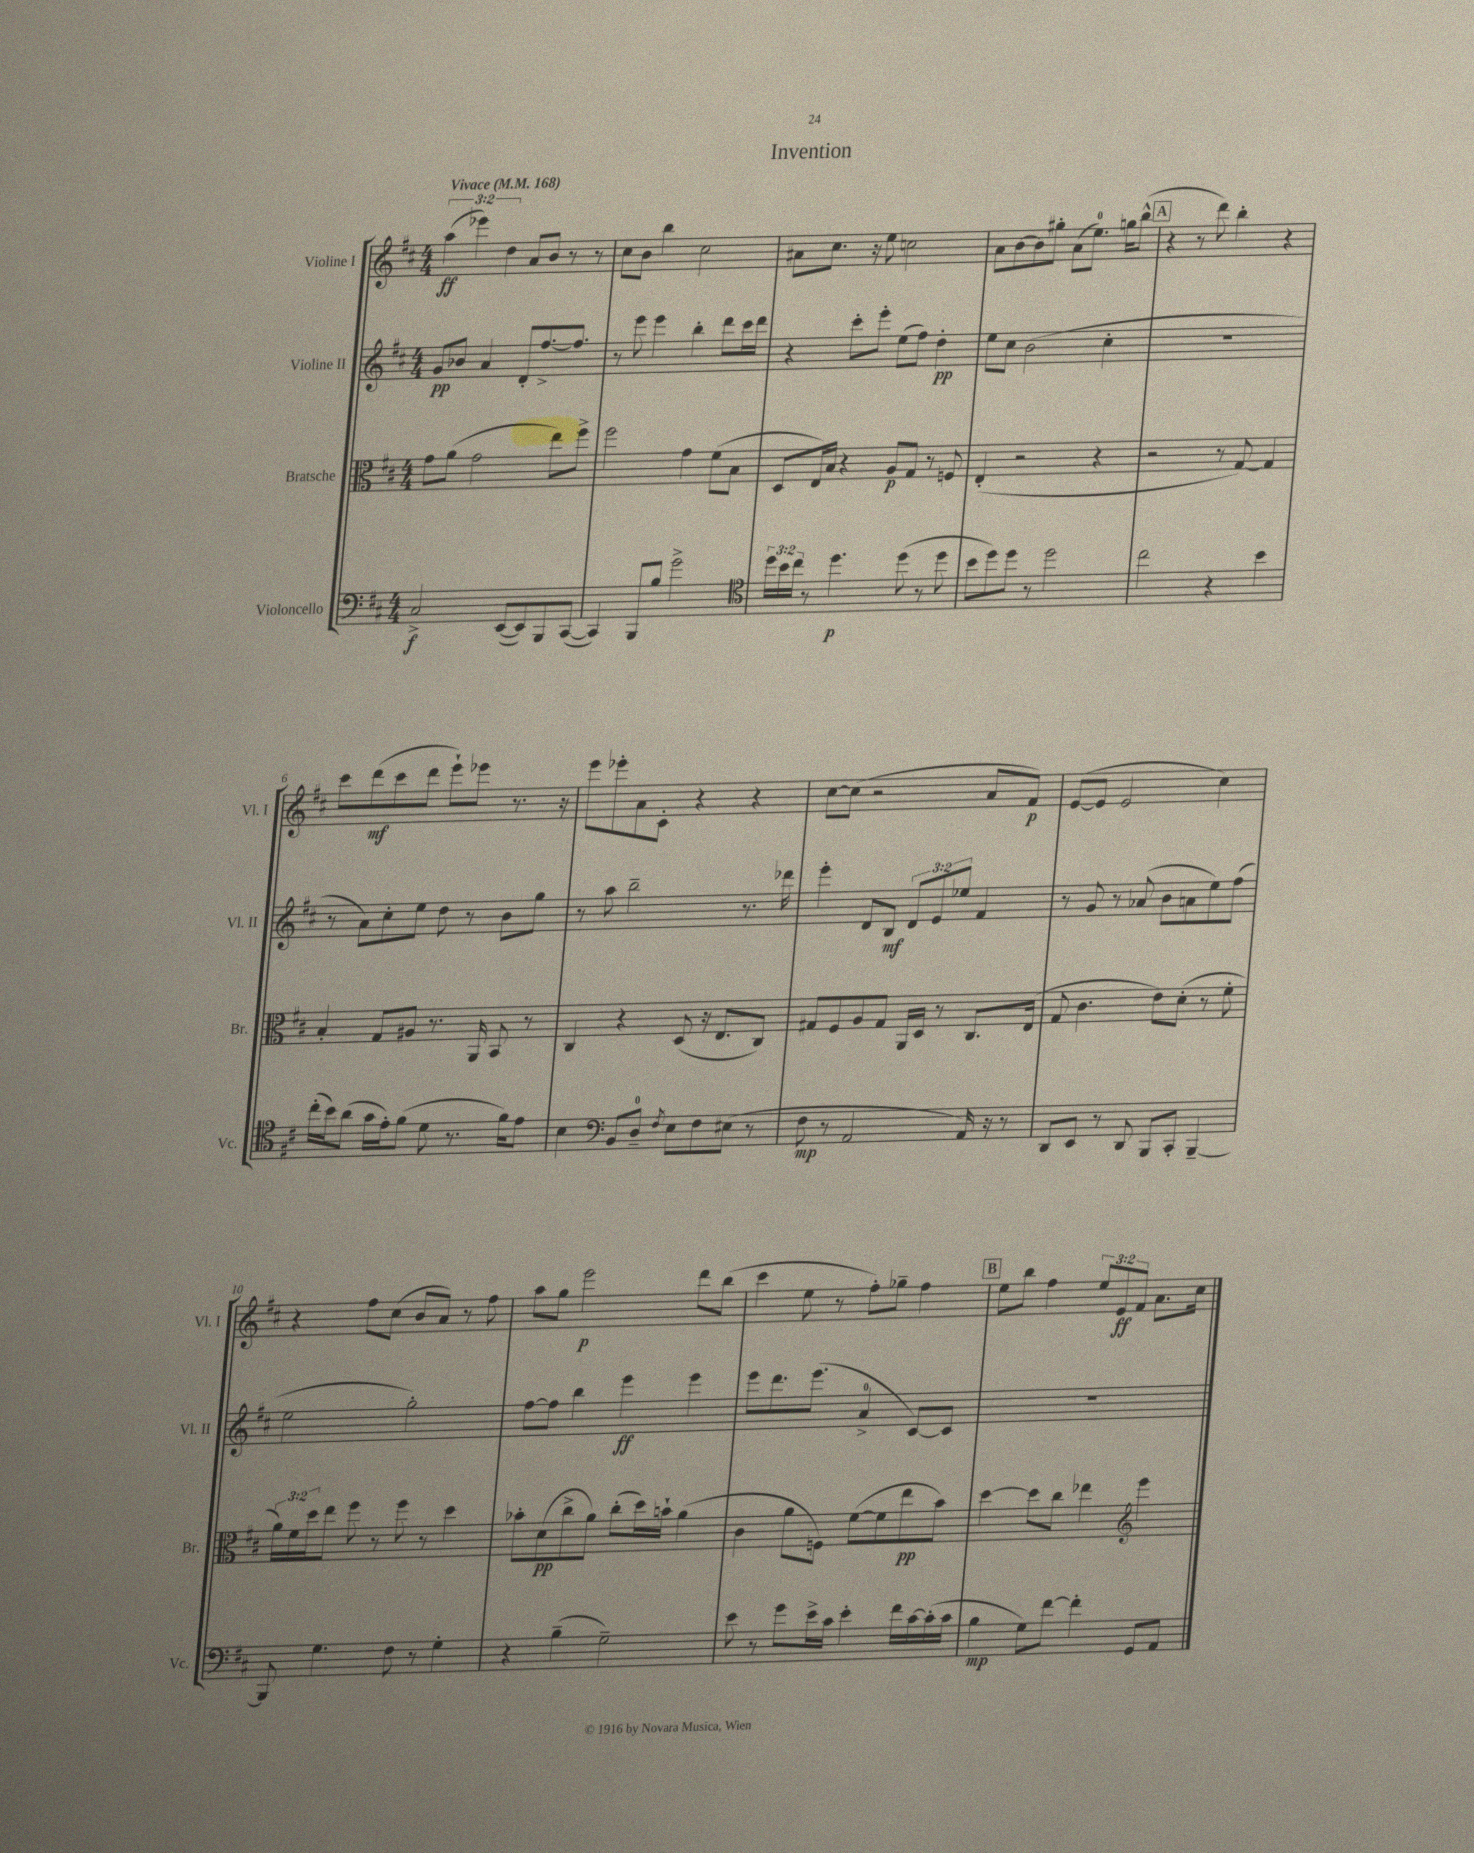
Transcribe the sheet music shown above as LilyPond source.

\header { title = "Invention" }
<<
\new StaffGroup <<
\new Staff = "s0" \with { instrumentName = "Violine I" shortInstrumentName = "Vl. I" } {
    \clef treble \key d \major \numericTimeSignature \time 4/4 \override Staff.TupletNumber.text = #tuplet-number::calc-fraction-text \tempo "Vivace" 4 = 168
    \tuplet 3/2 { a''4\ff( ees'''4) d''4 } a'8 b'8 r8 r8 |
    cis''8 b'8 b''4 cis''2 |
    ais'8 cis''8. r16 e''8 c''2 |
    a'8 b'8~ b'8 gis''8-. a'8( e''8.-0) g''16 b''8-^( |
    \mark \markup { \box "A" } r4 r8 d'''8) b''4-. r4 |
    cis'''8 d'''8\mf( cis'''8 d'''8 e'''8-!) ees'''8 r8. r16 |
    e'''8 ees'''8-. a'8 cis'8-. r4 r4 |
    cis''8~ cis''8( r2 a'8 fis'8\p) |
    e'8~( e'8 e'2 cis''4) |
    r4 fis''8 cis''8( b'8 a'8) r8 fis''8 |
    a''8 g''8 e'''2\p d'''8 b''8( |
    cis'''4 e''8 r8 fis''8-.) ges''8-- fis''4 |
    \mark \markup { \box "B" } e''8 b''8 fis''4 \tuplet 3/2 { e''8 e'8\ff fis'8 } a'8. cis''16 \bar "|." |
}
\new Staff = "s1" \with { instrumentName = "Violine II" shortInstrumentName = "Vl. II" } {
    \clef treble \key d \major \numericTimeSignature \time 4/4 \override Staff.TupletNumber.text = #tuplet-number::calc-fraction-text
    g'8\pp bes'8 a'4 d'8-. fis''8.~-> fis''8. |
    r8 e'''8 e'''4 b''4-. d'''8 cis'''16 d'''16 |
    r4 cis'''8-. e'''8-. e''8( fis''8) d''4-.\pp |
    e''8 cis''8 b'2( cis''4-. |
    \mark \markup { \box "A" } R1 |
    r8 a'8) cis''8-. e''8 d''8 r8 b'8 g''8 |
    r8 a''8 b''2-- r8. des'''16 |
    e'''4-. d'8 b8\mf \tuplet 3/2 { d'8 e'8 ees''8 } fis'4 |
    r8 g'8 r8 aes'8( b'8 a'8 e''8) fis''8( |
    e''2 g''2-.) |
    fis''8~ fis''8 b''4 e'''4\ff e'''4 |
    e'''8 d'''8. e'''8.( a'4-0-> cis'8~) cis'8 |
    \mark \markup { \box "B" } R1 \bar "|." |
}
\new Staff = "s2" \with { instrumentName = "Bratsche" shortInstrumentName = "Br." } {
    \clef alto \key d \major \numericTimeSignature \time 4/4 \override Staff.TupletNumber.text = #tuplet-number::calc-fraction-text
    g'8 a'8( g'2 e''8) fis''8-> |
    fis''2 g'4 fis'8( b8 |
    d8 e16) b16 r4 a8\p g8 r8 f8 |
    e4-.( r2 r4 |
    \mark \markup { \box "A" } r2 r8 g8~) g4 |
    b4-. g8 ais8 r8. a,16 b,8 r8 |
    cis4 r4 d8( r16 e8. cis8) |
    gis8 fis8 a8 gis8 a,16 d16 r8 cis8. e16( |
    g8 cis'4. e'8) d'8-.( r8 fis'8-. |
    \tuplet 3/2 { a'16) fis'16 d''16 } e''8 fis''8 r8 fis''8 r8 d''4 |
    bes'8-. d'8\pp( cis''8-> a'8) cis''8-.( d''16) b'16-! a'4( |
    cis'4 a'8 f8) fis'8~( fis'8 e''8\pp b'8) |
    \mark \markup { \box "B" } d''4~ d''8 cis''8 ees''4 \clef treble e'''4 \bar "|." |
}
\new Staff = "s3" \with { instrumentName = "Violoncello" shortInstrumentName = "Vc." } {
    \clef bass \key d \major \numericTimeSignature \time 4/4 \override Staff.TupletNumber.text = #tuplet-number::calc-fraction-text
    cis2->\f e,8~( e,8) b,,8 cis,8~( |
    cis,4) b,,8 b8 g'2-> |
    \clef tenor \tuplet 3/2 { d''16 b'16 cis''16 } r8 d''4.\p d''8( r8 d''8 |
    b'8 d''8) d''8 r8 d''2 |
    \mark \markup { \box "A" } cis''2 r4 b'4 |
    cis''16-.( b'16) a'8( g'16 e'16-.) fis'8( d'8 r8. fis'16) e'8 |
    b4 \clef bass b,8 d8-0-- \acciaccatura { fis8 } e8 fis8 eis8( r8 |
    fis8\mp r8 a,2 a,16) r16 r8 |
    d,8 e,8 r8 d,8 b,,8 cis,8-. b,,4~-- |
    b,,8 g4. fis8 r8 g4-. |
    r4 b4--( g2--) |
    e'8 r8 g'8 e'16-> cis'16 e'4-. fis'16 cis'16~ cis'16-.( cis'16 |
    \mark \markup { \box "B" } b4\mp g8) fis'8~ fis'4-. g,8 a,8 \bar "|." |
}
>>
>>
